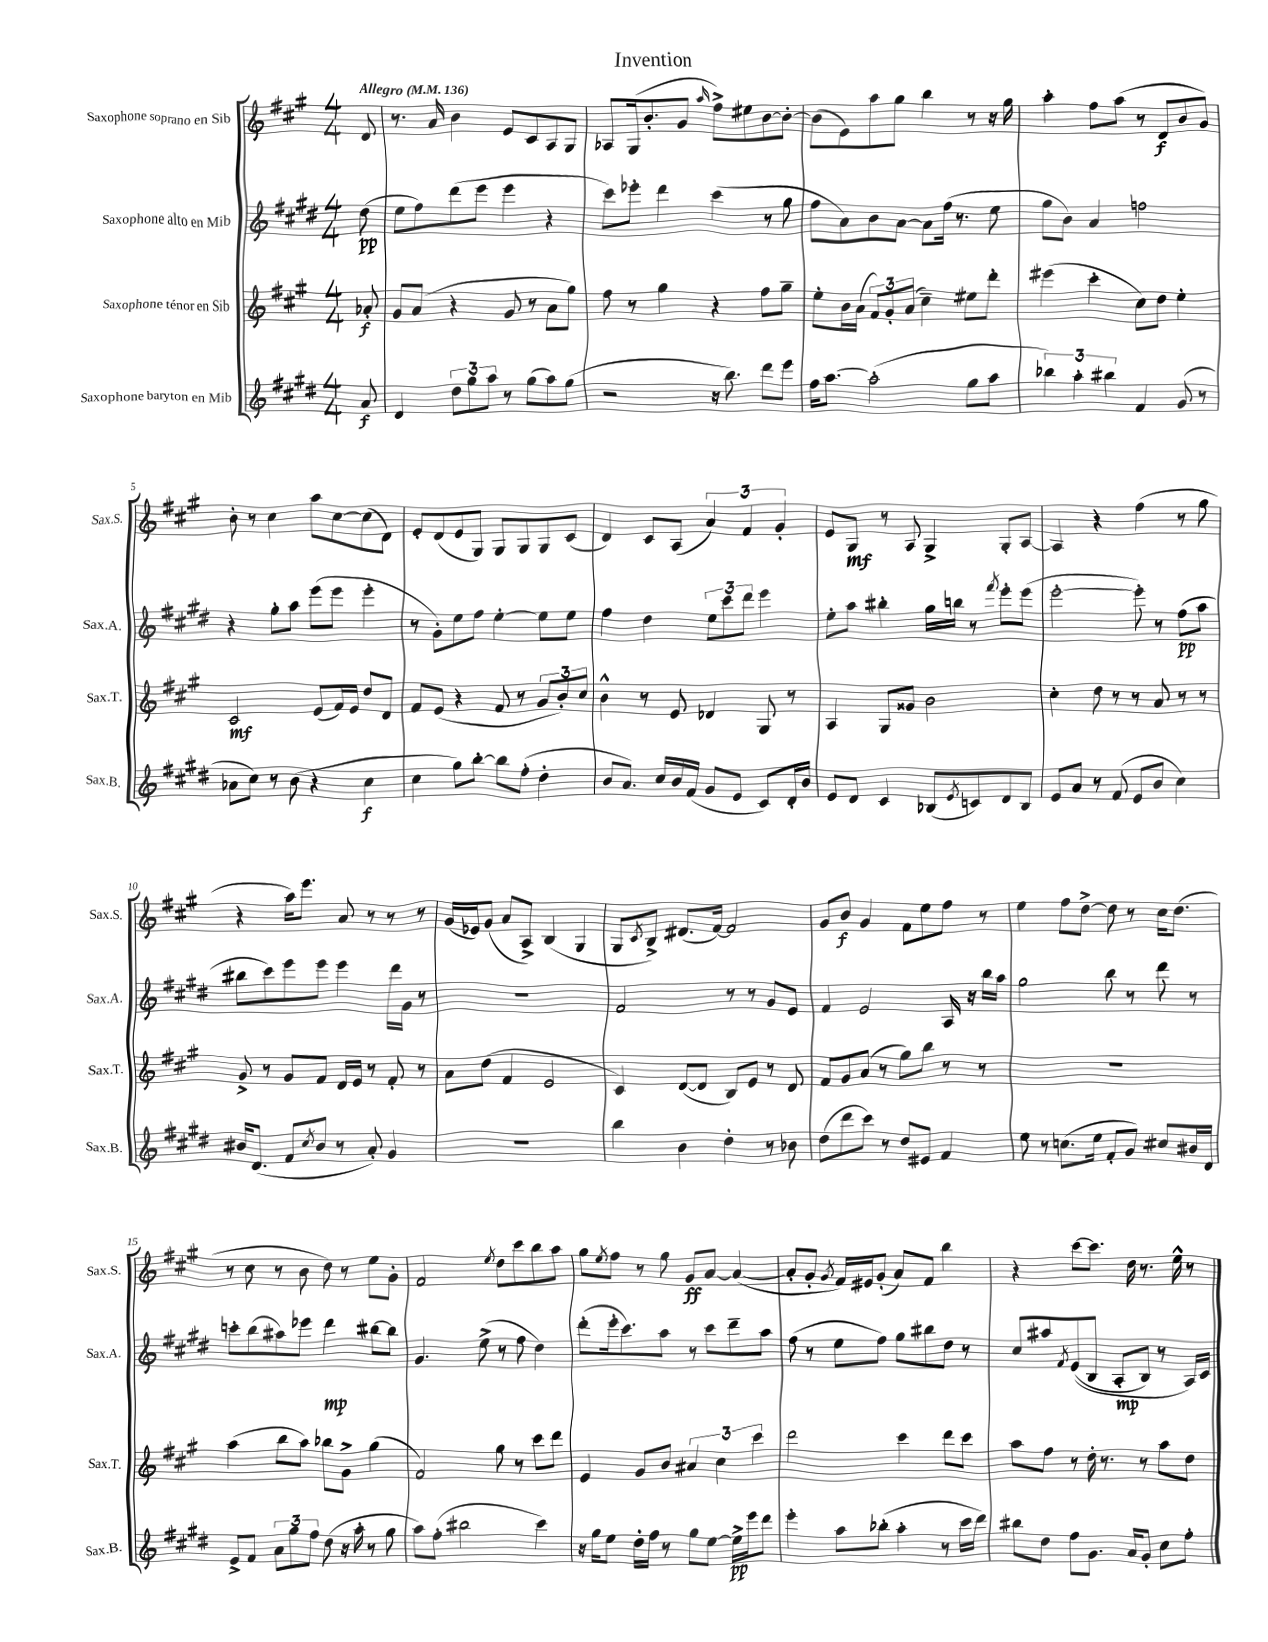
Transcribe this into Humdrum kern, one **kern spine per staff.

**kern	**kern	**kern	**kern
*staff4	*staff3	*staff2	*staff1
*clefG2	*clefG2	*clefG2	*clefG2
*k[f#c#g#d#]	*k[f#c#g#]	*k[f#c#g#d#]	*k[f#c#g#]
*M4/4	*M4/4	*M4/4	*M4/4
*MM136	*MM136	*MM136	*MM136
8a	8a-'	(8dd#	8d
=	=	=	=
4d#	8g#	8ee	8.r
.	(8a	8ff#)	.
.	.	.	16a
12dd#	4r	(8ddd#	4b
12gg#	.	.	.
.	.	8eee	.
12aa	.	.	.
8r	8g#	4eee	8e
(8gg#	8r	.	8c#
8aa)	8a	4r	8A
(8gg#	8gg#)	.	8G#
=	=	=	=
2r	8ff#	8ccc#)	8A-
.	8r	8eee-'	(16G#
.	.	.	8.b'
.	4gg#	4ddd#	.
.	.	.	8g#
.	.	.	16qqaa
16r	4r	(4ccc#	8ff#^)
8.bb)	.	.	.
.	.	.	8ee#
8ddd#	8ff#	8r	[8b
8eee	8gg#~	8gg#	8b'_
=	=	=	=
16ff#	8ee'	8ff#	(8b]
[8.aa	.	.	.
.	16b	8a)	8e)
.	(16a	.	.
(2aa']	12f#)	8b	8aa
.	12g#'	.	.
.	.	[8a	8gg#
.	(12a	.	.
.	4cc#~)	8a]	4bb
.	.	(16ff#	.
.	.	8.r	.
8gg#	8ee#	.	8r
8aa	8ddd'	8ee	16r
.	.	.	16gg#
=	=	=	=
6bb-)	(4eee#	8gg#	4aa'
.	.	8b)	.
6aa'	.	.	.
.	4ccc#'	4a	8ff#
6bb#	.	.	.
.	.	.	(8aa
4f#	8cc#)	2ff	8r
.	8dd	.	8d
(8g#	4ee'	.	8b
8r	.	.	8g#)
=	=	=	=
8a-	2c#	4r	8b'
8cc#)	.	.	8r
8r	.	8gg#'	4cc#
(8b	.	8aa	.
4r	(8e	(8eee	8aa
.	16f#)	8eee	[8cc#
.	16e	.	.
4cc#	8dd	4eee'	(8cc#]
.	8d	.	8d)
=	=	=	=
4cc#	8f#	8r	8e'
.	(8e	8g#')	(8d
8gg#)	4r	8ee	8e
[8bb'	.	8ff#	8G#)
8bb]	8f#	[4ee'	8G#
(8ff#'	8r	.	8G#
4dd#'	12g#	8ee]	8G#
.	12b')	.	.
.	.	8ee	(8c#
.	12cc#	.	.
=	=	=	=
8b	4b^^	4ff#	4d)
8.a)	.	.	.
.	8r	4dd#	8c#
16cc#	.	.	.
16b	8e	.	(8A
(16f#	.	.	.
8g#	4d-	12ee	6a)
.	.	12ccc#	.
8e	.	.	.
.	.	12ddd#	6f#
8c#)	8G#	4eee	.
.	.	.	6g#'
16d#'	8r	.	.
16b	.	.	.
=	=	=	=
8e	4A	8ee'	8e
8d#	.	8aa	8G#
4c#	8G#	4bb#'	8r
.	8g##	.	8A
(8B-	2b	16gg#	4G#^
.	.	16bb	.
8qe	.	.	.
8c)	.	8r	.
.	.	8qfff#	.
8d#	.	8eee'	8G#'
8B-	.	(8eee	[8A
=	=	=	=
8e	4cc#'	[2eee'	4A]
8a	.	.	.
8r	8dd	.	4r
(8f#	8r	.	.
8e	8r	8eee'])	(4ff#
8b	8a	8r	.
4cc#)	8r	(8ff#	8r
.	8r	8aa	8gg#
=	=	=	=
16b#	8g#^	8bb#	4r
(8.d#	.	.	.
.	8r	8ccc#)	.
8f#	8g#	8eee	16aa)
.	.	.	8.eee
8qcc#	.	.	.
8b#	8f#	8eee	.
8r	16d	4eee	8a
.	16e	.	.
8a')	8r	.	8r
4g#	8f#'	16ddd#	8r
.	.	16g#	.
.	8r	8r	8r
=	=	=	=
1r	8a	1r	(16g#
.	.	.	16e-)
.	(8dd	.	(8g#
.	4f#	.	8a
.	.	.	8A^)
.	2e	.	(4B
.	.	.	4G#
=	=	=	=
4bb	4c#)	2f#	8G#
.	.	.	8qc#
.	.	.	8B^)
4b	([8d	.	(8.d#
.	8d]	.	.
.	.	.	[16f#)
4dd#'	8B)	8r	2f#]
.	8e	8r	.
8r	8r	8g#	.
8b-	8d	8e	.
=	=	=	=
(8dd#	8f#	4f#	8g#
8ddd#	8g#	.	8b
8ccc#)	(8a	2e	4g#
8r	8r	.	.
8dd#	8gg#)	.	8f#
8e#	8bb	.	8ee
4f#	8r	16A	8ff#
.	.	16r	.
.	8r	16bb	8r
.	.	16aa	.
=	=	=	=
8ee	1r	2gg#	4ee
8r	.	.	.
(8.cc	.	.	8ff#
.	.	.	[8dd^
16ee	.	.	.
8f#'	.	8bb	8dd]
8g#)	.	8r	8r
8cc#	.	8ddd#	16cc#
.	.	.	(8.dd
16b#	.	8r	.
16d#	.	.	.
=	=	=	=
8e^	(4aa	8ccc'	8r
8f#	.	(8bb	8cc#
12a	8bb	8aa#)	8r
12gg#	.	.	.
.	8aa)	8eee-	8b
12ff#	.	.	.
(8dd#	8bb-	4ddd#	8dd)
16r	8g#^	.	8r
16aa'	.	.	.
8r	(4gg#	[8bb#	8ee
8gg#	.	8bb#]	8g#'
=	=	=	=
8aa)	2f#)	4.g#	2f#
(8ff#'	.	.	.
2bb#	.	.	.
.	.	(8ee^	.
.	.	.	8qee
.	8gg#	8r	8dd
.	8r	8ff#	8ccc#
4ccc#)	8ccc#	4dd#)	8bb
.	8ddd	.	8aa
=	=	=	=
16r	4e	(8ddd#'	8gg#
16gg#	.	.	.
.	.	.	8qee
8ee	.	16eee'	8ff#
.	.	8.ccc#)	.
16dd#'	8g#	.	8r
16ff#	.	.	.
8r	8b	8aa	8gg#
8gg#	6a#	8r	8g#
[8ee	.	8ccc#	[8a
.	6cc#	.	.
16ee^]	.	8ddd#~	(4a_
16eee	.	.	.
.	6ccc#	.	.
8ddd#	.	8aa	.
=	=	=	=
4eee'	2ddd	(8ff#	8a']
.	.	8r	8g#'
.	.	.	8qg#
8aa	.	8ee	16f#)
.	.	.	16e#
(8bb-'	.	8ff#)	(8g#'
4aa'	4ccc#	8gg#	8a)
.	.	8bb#	8f#
8r	8ddd	8dd#	4bb
16ccc#	8ccc#	8r	.
16ddd#)	.	.	.
=	=	=	=
8bb#	8aa	8cc#	4r
8dd#	8ff#	8aa#	.
.	.	8qf#	.
8ff#	8r	&((8e	[8ccc#
8.g#	16dd'	8B	8.ccc#]
.	8.r	.	.
.	.	8A'	.
16a	.	.	16dd
8g#'	8r	8B)	8.r
8cc#	8aa	8r	.
.	.	.	16ee^^
8ff#'	8dd	16A&)	8r
.	.	16c#	.
==	==	==	==
*-	*-	*-	*-
